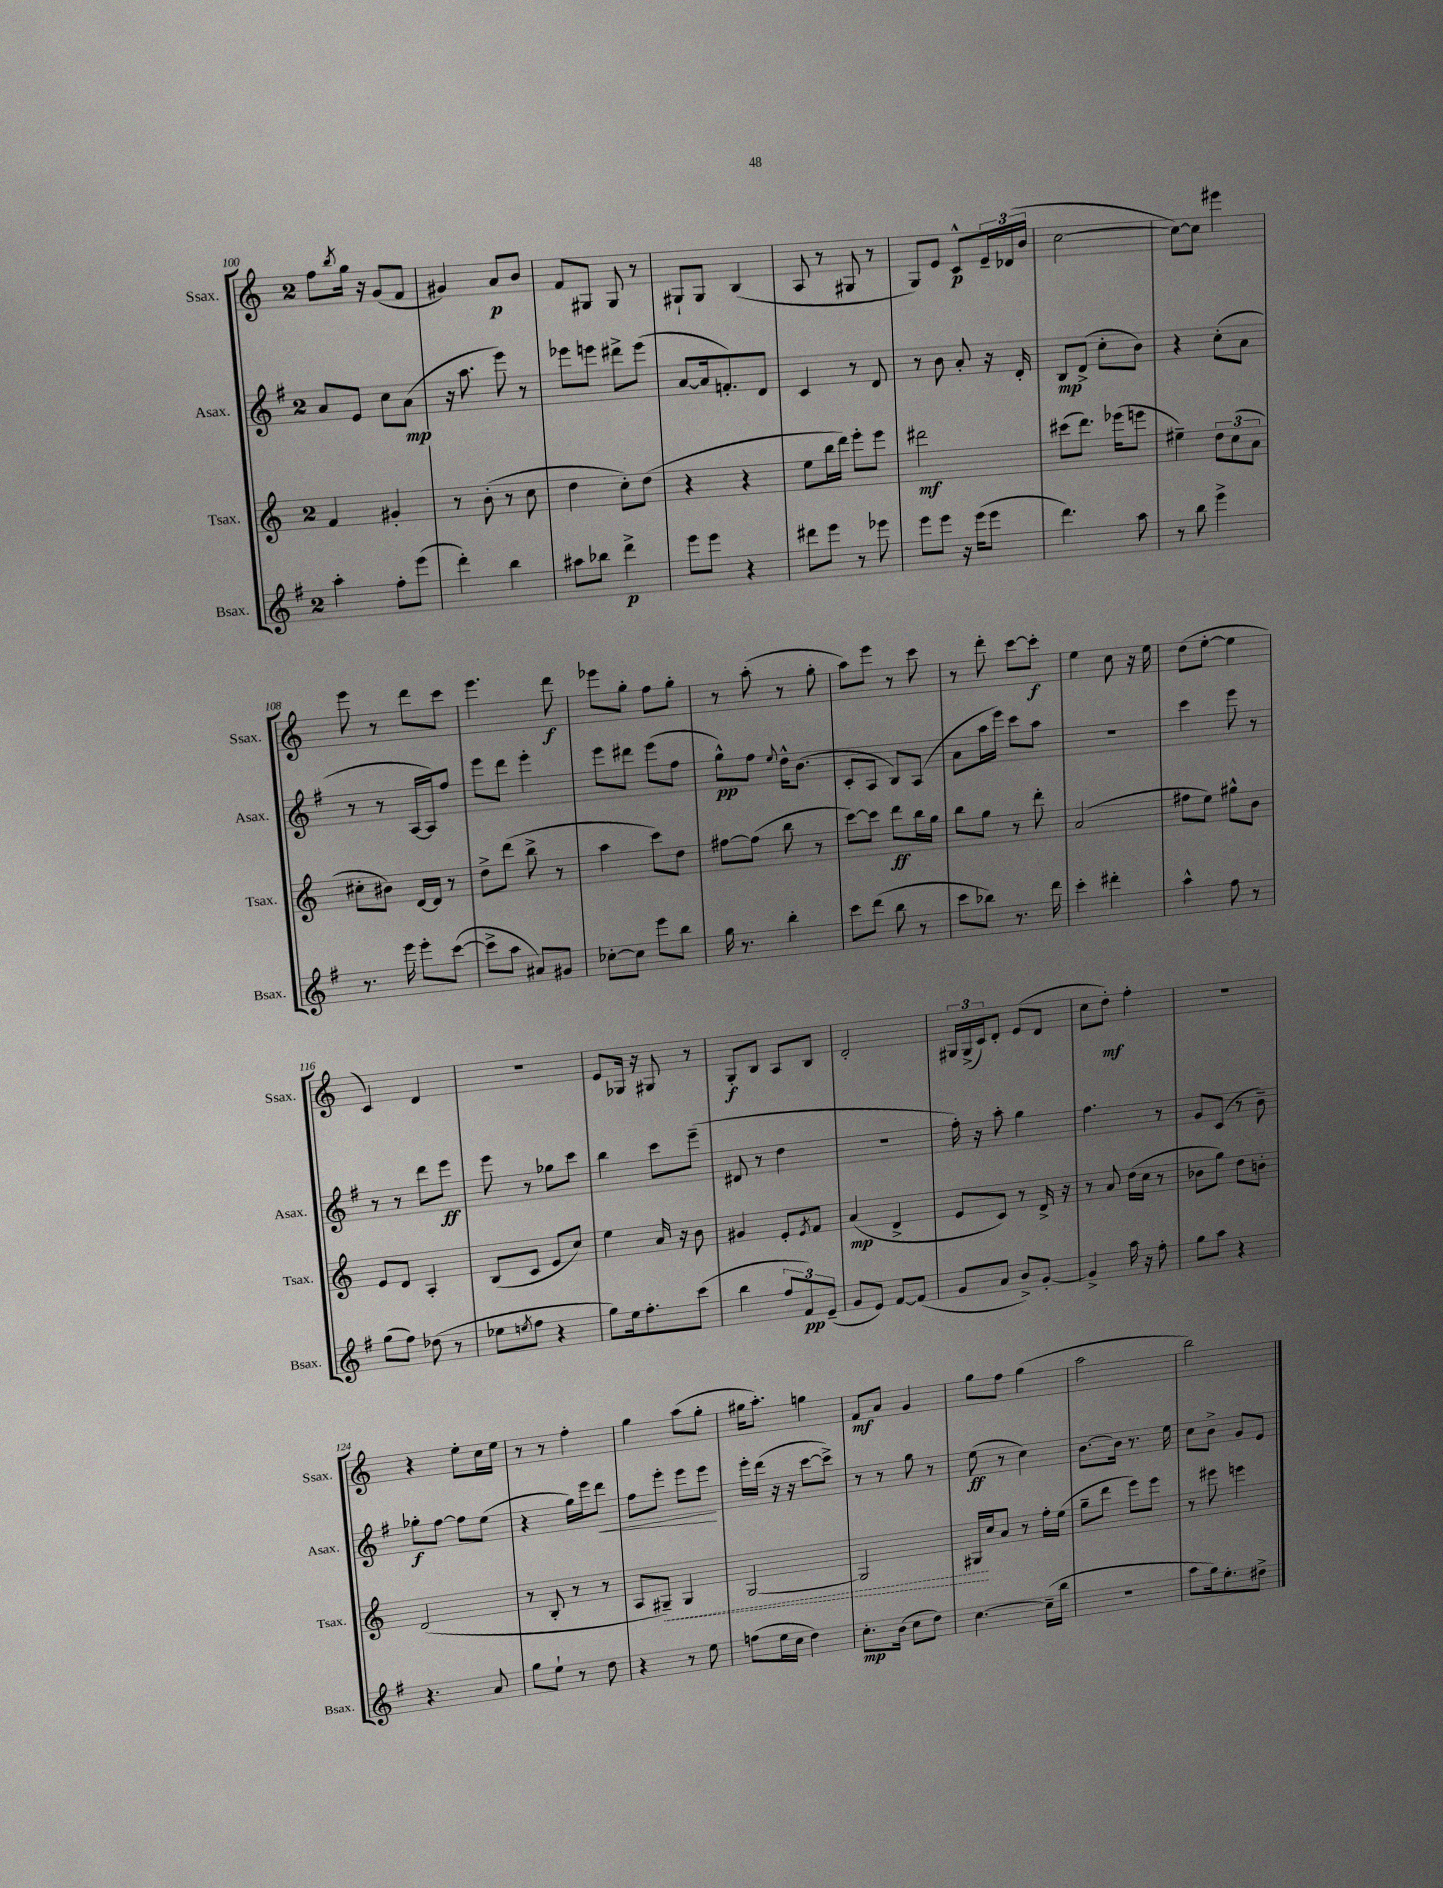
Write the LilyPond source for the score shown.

<<
\new StaffGroup <<
\new Staff = "s0" \with { instrumentName = "Ssax." shortInstrumentName = "Ssax." } {
    \clef treble \key c \major \once \override Staff.TimeSignature.style = #'single-digit \time 2/4
    f''8 \acciaccatura { b''8 } g''16 r16 g'8( f'8 |
    gis'4) a'8\p b'8 |
    f'8 gis8 gis8 r8 |
    gis8-! gis8 b4( |
    a8 r8 gis8 r8 |
    g8) e'8 c'8-^\p \tuplet 3/2 { e'16-- des'16( b'16 } |
    c''2~ |
    c''8~) c''8 eis'''4 |
    e'''8 r8 d'''8 c'''8 |
    e'''4. d'''8\f |
    ees'''8 g''8-. f''8 g''8-. |
    r8 a''8-.( r8 g''8-. |
    a''8) e'''8 r8 c'''8 |
    r8 d'''8-. c'''8~ c'''8-.\f |
    e''4 c''8 r16 e''16 |
    d''8( e''8~-. e''4 |
    c'4) d'4 |
    R2 |
    e'8 ges16 r16 gis8 r8 |
    g8-.\f b8 a8 b8 |
    d'2-. |
    \tuplet 3/2 { gis16 gis16->( c'16) } d'8-. e'8( d'8 |
    c''8 d''8-.\mf) f''4-. |
    r2 |
    r4 e''8-. c''16 e''16 |
    r8 r8 f''4-. |
    g''4 a''8( g''8-. |
    gis''16 a''8.-.) g''4 |
    f'8\mf a'8 g'4 |
    g''8 f''8 g''4( |
    a''2 |
    b''2) \bar "|." |
}
\new Staff = "s1" \with { instrumentName = "Asax." shortInstrumentName = "Asax." } {
    \clef treble \key g \major \once \override Staff.TimeSignature.style = #'single-digit \time 2/4
    a'8 e'8 c''8 a'8\mp( |
    r16 a''8. e'''8) r8 |
    ees'''8 e'''8 dis'''8-> e'''8( |
    a'8~ a'16 f'8.-.) d'8 |
    c'4 r8 d'8 |
    r8 b'8 a'8-. r16 d'16-. |
    b8\mp d'8->( c''8-. b'8) |
    r4 c''8-.( a'8 |
    r8 r8 a16~ a16) fis''8 |
    e'''8 d'''8 e'''4-. |
    e'''8 dis'''8 e'''8( fis''8 |
    g''8-^\pp) fis''8 \appoggiatura { e''8 } d''16-^ b'8.( |
    c'8-. a8 b8) a8( |
    a'8 a''16 e'''16) c'''8 a''8 |
    r2 |
    c'''4 e'''8 r8 |
    r8 r8 d'''8 e'''8\ff |
    e'''8 r8 ges''8 c'''8 |
    b''4 c'''8 e'''8--( |
    dis'8 r8 d''4 |
    R2 |
    fis''16-.) r16 a''8-. g''4 |
    fis''4. r8 |
    g'8 c'8( r8 b'8--) |
    ges''8-.\f fis''8~ fis''8 e''8( |
    r4 g''16) e'''16 d'''8\< |
    fis''8 e'''8-. e'''8 e'''8\! |
    e'''16-. d'''16( r16 r16 c'''8~ c'''8->) |
    r8 r8 g''8 r8 |
    e''8\ff( r8 c''4) |
    b'8.~ b'16 r8. e''16 |
    c''8 b'8-> g'8 e'8 \bar "|." |
}
\new Staff = "s2" \with { instrumentName = "Tsax." shortInstrumentName = "Tsax." } {
    \clef treble \key c \major \once \override Staff.TimeSignature.style = #'single-digit \time 2/4
    f'4 gis'4-. |
    r8 b'8-.( r8 c''8 |
    d''4 c''8-.) d''8( |
    r4 r4 |
    e''8 b''16 d'''16) e'''8-. e'''8 |
    dis'''2\mf |
    cis'''8( d'''8.) ees'''16( e'''8 |
    eis''4--) \tuplet 3/2 { d''8 c''8( a'8 } |
    cis''8-. bis'8) d'16~ d'16 r8 |
    d''8-> d'''8( b''8-> r8 |
    a''4 c'''8) d''8 |
    fis''8~ fis''8( b''8 r8 |
    c'''8~) c'''8 d'''8\ff b''16 g''16 |
    b''8 g''8 r8 d'''8-. |
    a'2( |
    fis''8 e''8) gis''8-^ b'8 |
    e'8 d'8 a4-. |
    b8( c'8 e'8 c''8) |
    e''4 a'16 r16 b'8 |
    gis'4 e'8-. \acciaccatura { e'8 } f'8 |
    a'4\mp( d'4-> |
    e'8 c'8) r8 d'16-> r16 |
    r8 a'8 d''16( c''16 r8 |
    bes'8 g''8) d''8 b'8-. |
    d'2( |
    r8 b8-. r8 r8 |
    a8 \once \override Hairpin.style = #'dashed-line gis8--\<) gis4 |
    g2~ |
    g2 |
    gis16\! c''16 a'8 r8 f''16-. e''16( |
    g''8-- d'''8 e'''8) e'''8 |
    r8 eis'''8 e'''4 \bar "|." |
}
\new Staff = "s3" \with { instrumentName = "Bsax." shortInstrumentName = "Bsax." } {
    \clef treble \key g \major \once \override Staff.TimeSignature.style = #'single-digit \time 2/4
    a''4-. fis''8-. e'''8( |
    d'''4-.) b''4 |
    ais''8 bes''8 d'''4->\p |
    e'''8 e'''8 r4 |
    dis'''8 e'''8 r8 ees'''8 |
    e'''8 e'''8 r16 e'''16( e'''8 |
    d'''4.) a''8 |
    r8 b''8 e'''4-> |
    r8. e'''16 e'''8-. c'''8~( |
    c'''8-> a''8 ais'8) gis'8 |
    ces''8~-. ces''8 e'''8 b''8 |
    g''16 r8. b''4-. |
    c'''8 d'''8( b''8 r8 |
    c'''8 bes''8) r8. d'''16 |
    c'''4-. dis'''4-. |
    a''4-^ fis''8 r8 |
    g''8( fis''8) des''8( r8 |
    ees''8 \acciaccatura { e''8 } fis''8 r4 |
    g''8) e''16 fis''8.-. c'''8( |
    b''4 \tuplet 3/2 { fis''8 fis'8\pp) e'8--( } |
    g'8 e'8) fis'8~ fis'8( |
    g'8 a'8 b'8->) g'8~-. |
    g'4-> a''16 r16 fis''8-. |
    g''8 a''8 r4 |
    r4. a'8 |
    g''8 e''8-! r8 d''8 |
    r4 r8 e''8 |
    f''8( e''16 c''16 d''4) |
    c''8.-.\mp b'16( c''8 d''8) |
    c''4.~ c''16--( b''16 |
    R2 |
    a''8 g''16) e''8.-. dis''8-> \bar "|." |
}
>>
>>
\layout { \context { \Score currentBarNumber = #100 } }
